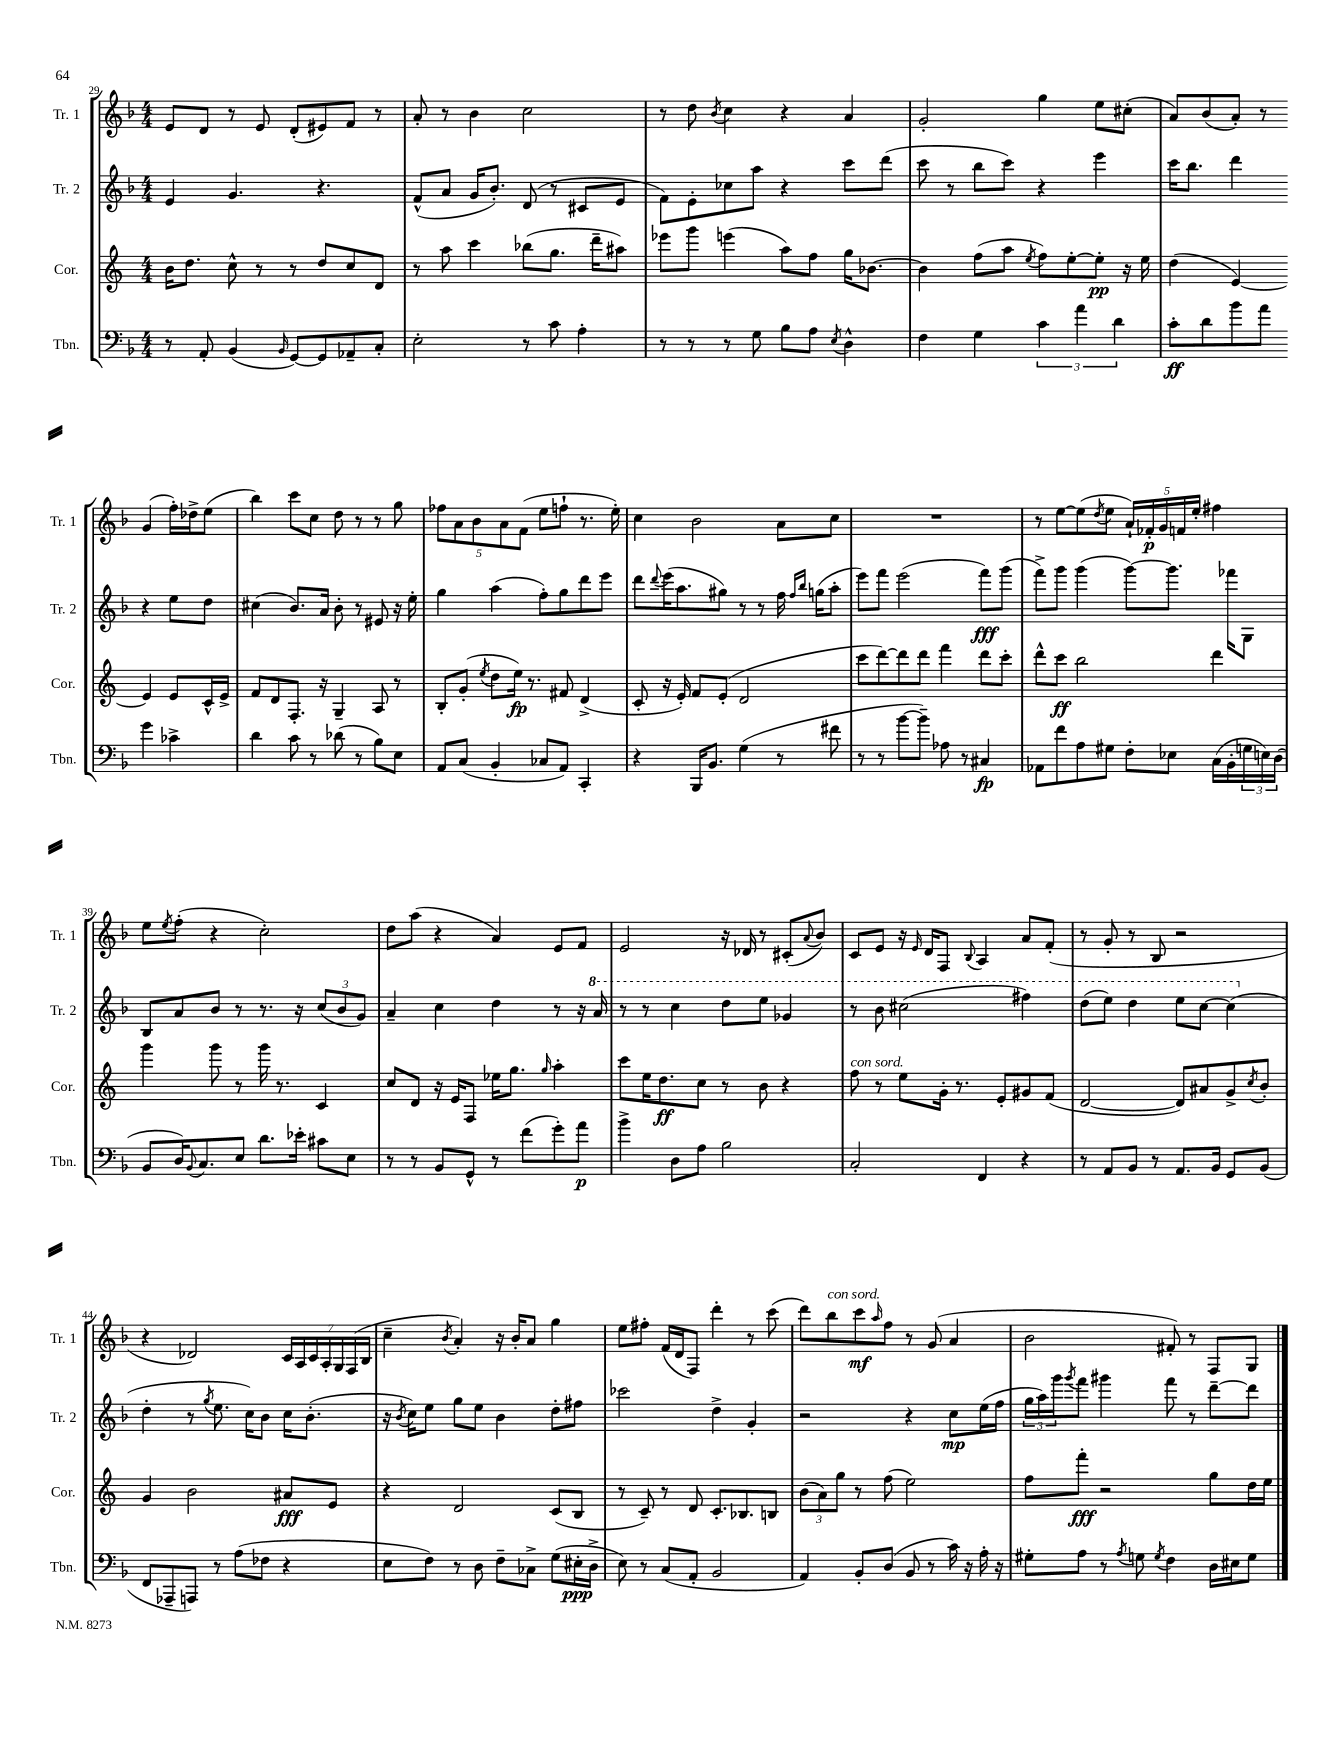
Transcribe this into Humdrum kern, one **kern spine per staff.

**kern	**kern	**kern	**kern
*staff4	*staff3	*staff2	*staff1
*clefF4	*clefG2	*clefG2	*clefG2
*k[b-]	*k[]	*k[b-]	*k[b-]
*M4/4	*M4/4	*M4/4	*M4/4
8r	16b\LK	4e/	8e/L
.	8.dd\J	.	.
8AA'/	.	.	8d/J
(4BB-/	8cc^^\	4.g/	8r
.	8r	.	8e/
16qqBB-/	.	.	.
[8GG/L)	8r	.	(8d'/L
8GG/]	8dd/L	4.r	8e#/)
8AA-~/	8cc/	.	8f/J
8C'/J	8d/J	.	8r
=	=	=	=
2E'\	8r	(8f^^/L	8a'/
.	8aa\	8a/J	8r
.	4ccc\	16g/LK	4b-\
.	.	8.b-'/J)	.
8r	(8bb-\L	(8d/	2cc\
8c\	8.gg\J	8r	.
4A'\	.	8c#/L	.
.	16ddd~\LK	.	.
.	8aa#\J)	8e/J	.
=	=	=	=
8r	8eee-\L	8f\L)	8r
8r	8ggg\J	8e'\	8dd\
.	.	.	8qb-/
8r	(4eee\	8cc-\	4cc\
8G\	.	8aa\J	.
8B-\L	8aa\L)	4r	4r
8A\J	8ff\J	.	.
8qE/	.	.	.
4D^^\	16gg\LK	8ccc\L	4a/
.	[8.b-\J	.	.
.	.	(8ddd\J	.
=	=	=	=
4F\	4b-\]	8ccc\	2g'/
.	.	8r	.
4G\	(8ff\L	8bb-\L	.
.	8aa\J	8ccc\J)	.
.	8qee/	.	.
6c\	8ff\L)	4r	4gg\
.	[8ee'\	.	.
6a\	.	.	.
.	8ee'\]J	4eee\	8ee\L
6d\	.	.	.
.	16r	.	(8cc#'\J
.	16ee\	.	.
=	=	=	=
8c'\L	(4dd\	16ccc\LK	8a/L)
.	.	8.bb-\J	.
8d\	.	.	(8b-/
8b-\	[4e/)	4ddd\	8a'/J)
8a\J	.	.	8r
4g\	4e/]	4r	(4g/
4c-^\	8e/L	8ee\L	16ff'\LL)
.	.	.	16dd-^\J
.	16c^^/L	8dd\J	(8ee\J
.	16e^/JJ	.	.
=	=	=	=
4d\	8f/L	(4cc#\	4bb-\)
.	8d/	.	.
8c\	8.F'/J	8.b-/L)	8ccc\L
8r	.	.	8cc\J
.	16r	16a/Jk	.
(8d-\	4G~/	8b-'\	8dd\
8r	.	8r	8r
8B-\L)	8A/	8e#/	8r
8E\J	8r	16r	8gg\
.	.	16ee'\	.
=	=	=	=
8AA/L	8B'/L	4gg\	10ff-\L
.	.	.	10a\
(8C/J	(8g'/J	.	.
.	.	.	10b-\
.	8qee/	.	.
4BB-'/	8dd\L	(4aa\	.
.	.	.	10a\
.	16ee\Jk)	.	.
.	.	.	(10f\J
.	8.r	.	.
8C-/L	.	8ff'\L)	8ee\L
8AA/J)	8f#/	8gg\	8ff`\J
4CC'/	(4d^/	8ddd\	8.r
.	.	8eee\J	.
.	.	.	16ee'\)
=	=	=	=
4r	8c'/	8ddd\L	4cc\
.	.	8qqddd/	.
.	16r	(16eee\K	.
.	16e'/)	8.aa\	.
16BBB-/LK	8f/L	.	2b-\
8.BB-/J	.	.	.
.	(8e'/J	8gg#\J)	.
(4G\	2d/	8r	.
.	.	8r	.
8r	.	16ff\	8a\L
.	.	16qqff/LL	.
.	.	16qqbb-/JJ	.
.	.	(16gg\LK	.
8f#\	.	8aa'\J	8cc\J
=	=	=	=
8r	8ccc\L	8eee\L)	1r
8r	[8ddd\)	8fff\J	.
[8b-\L	8ddd\]	(2eee\	.
8b-~\]J)	8ddd\J	.	.
8A-\	4fff\	.	.
8r	.	.	.
4C#/	8ddd\L	8fff\L)	.
.	8ccc'\J	(8ggg\J	.
=	=	=	=
8AA-\L	8ddd^^\L	8fff^\L)	8r
8f\	8ccc\J	8ggg\J	[8ee\L
8A\	2bb\	(4ggg\	(8ee\]
.	.	.	8qdd/
8G#\J	.	.	8ee\J
8F'\L	.	[8ggg\L)	20a`/LL)
.	.	.	20f-'/
.	.	.	20g/
8E-\J	.	8.ggg\]J	.
.	.	.	20f/
.	.	.	20ee'/JJ
(16C\LL	4ddd\	.	4ff#\
16BB-'\	.	16fff-\LK	.
24G\	.	8G\J	.
24E\)	.	.	.
(24D\JJ	.	.	.
=	=	=	=
8BB-/L	4ggg\	8B-/L	8ee\L
.	.	.	8qee/
16D/K)	.	8a/	(8ff'\J
8qqBB-/	.	.	.
8.C/	.	.	.
.	8ggg\	8b-/J	4r
8E/J	8r	8r	.
8.d\L	16ggg\	8.r	2cc'\)
.	8.r	.	.
16e-'\Jk	.	16r	.
8c#\L	4c/	(12cc/L	.
.	.	12b-/	.
8E\J	.	.	.
.	.	12g/J)	.
=	=	=	=
8r	8cc/L	4a~/	8dd\L
8r	8d/J	.	(8aa\J
8BB-/L	16r	4cc\	4r
.	16e/LK	.	.
8GG^^/J	8F/J	.	.
8r	16ee-\LK	4dd\	4a/)
.	8.gg\J	.	.
(8f\L	.	.	.
.	16qqgg/	.	.
8g'\)	4aa'\	8r	8e/L
8a\J	.	16r	8f/J
.	.	16aa/	.
=	=	=	=
4b-^\	8ccc\L	8r	2e/
.	16ee\K	8r	.
.	8.dd\	.	.
8D\L	.	4ccc\	.
8A\J	8cc\J	.	.
2B-\	8r	8ddd\L	16r
.	.	.	16d-/
.	8b\	8eee\J	8r
.	4r	4gg-/	(8c#'/L
.	.	.	8qqa/
.	.	.	8b-/J)
=	=	=	=
2C'/	8ff\	8r	8c/L
.	8r	8bb-\	8e/J
.	8ee\L	(2ccc#\	16r
.	.	.	16qqe/
.	.	.	16d/LK
.	16g'\Jk	.	8F/J
.	8.r	.	.
.	.	.	8qqB-/
4FF/	.	.	4A/
.	8e'/L	.	.
4r	8g#/	4fff#\)	8a/L
.	(8f/J	.	(8f'/J
=	=	=	=
8r	[2d/	(8ddd\L	8r
8AA/L	.	8eee\J)	8g'/
8BB-/J	.	4ddd\	8r
8r	.	.	8B-/
8.AA/L	8d/]L)	8eee\L	2r
.	8a#/	[8ccc\J	.
16BB-/Jk	.	.	.
8GG/L	8g^/	(4ccc\]	.
.	8qcc/	.	.
(8BB-/J	8b'/J	.	.
=	=	=	=
8FF/L	4g/	4dd'\	4r
8AAA-~/	.	.	.
8AAA/J)	2b\	8r	2d-/)
.	.	8qgg/	.
8r	.	8.ee\	.
(8A\L	.	.	.
.	.	16cc\LK)	.
8F-\J	.	8b-\J	.
4r	8a#/L	16cc\LK	28c/LL
.	.	.	28A/
.	.	(8.b-'\J	.
.	.	.	28c/
.	.	.	28A'/
.	8e/J	.	.
.	.	.	28G/
.	.	.	(28F/
.	.	.	28B-/JJ
=	=	=	=
8E\L	4r	16r	4cc~\
.	.	8qb-/	.
.	.	16cc\LK)	.
8F\J)	.	8ee\J	.
.	.	.	8qb-/
8r	2d/	8gg\L	4a'/)
8D\	.	8ee\J	.
8F~\L	.	4b-\	16r
.	.	.	16b-'/LK
8C-^\J	.	.	8a/J
(8G\L	(8c/L	8dd'\L	4gg\
16E#'\L	8B/J	8ff#\J	.
16D^\JJ	.	.	.
=	=	=	=
8E\)	8r	2ccc-\	8ee\L
8r	8c~/)	.	8ff#'\J
(8C/L	8r	.	(16f/LL
.	.	.	16d/J
8AA'/J	8d/	.	8F/J)
2BB-/	8.c'/L	4dd^\	4ddd'\
.	8.B-/	.	.
.	.	4g'/	8r
.	8B/J	.	(8ccc\
=	=	=	=
4AA/)	(12b\L	2r	8ddd\L)
.	12a\)	.	.
.	.	.	8bb-\
.	12gg\J	.	.
8BB-'/L	8r	.	8ccc\
.	.	.	16qqaa/
(8D/J	(8ff\	.	8ff\J
8BB-/	2ee\)	4r	8r
8r	.	.	(8g/
16c\)	.	8cc\L	4a/
16r	.	.	.
16A'\	.	(16ee\L	.
16r	.	16ff\JJ	.
=	=	=	=
8G#'\L	8ff\L	24gg\LL	2b-\
.	.	24aa\)	.
.	.	24ggg\J	.
.	.	8qggg/	.
8A\J	8fff'\J	8fff\J	.
8r	2r	4ggg#\	.
8qA/	.	.	.
8G\	.	.	.
8qG/	.	.	.
4F\	.	8fff\	8f#'/)
.	.	8r	8r
16D\LL	8gg\L	[8ddd~\L	8F/L
16E#\J	.	.	.
8G\J	16dd\L	8ddd\]J	8G/J
.	16ee\JJ	.	.
==	==	==	==
*-	*-	*-	*-
